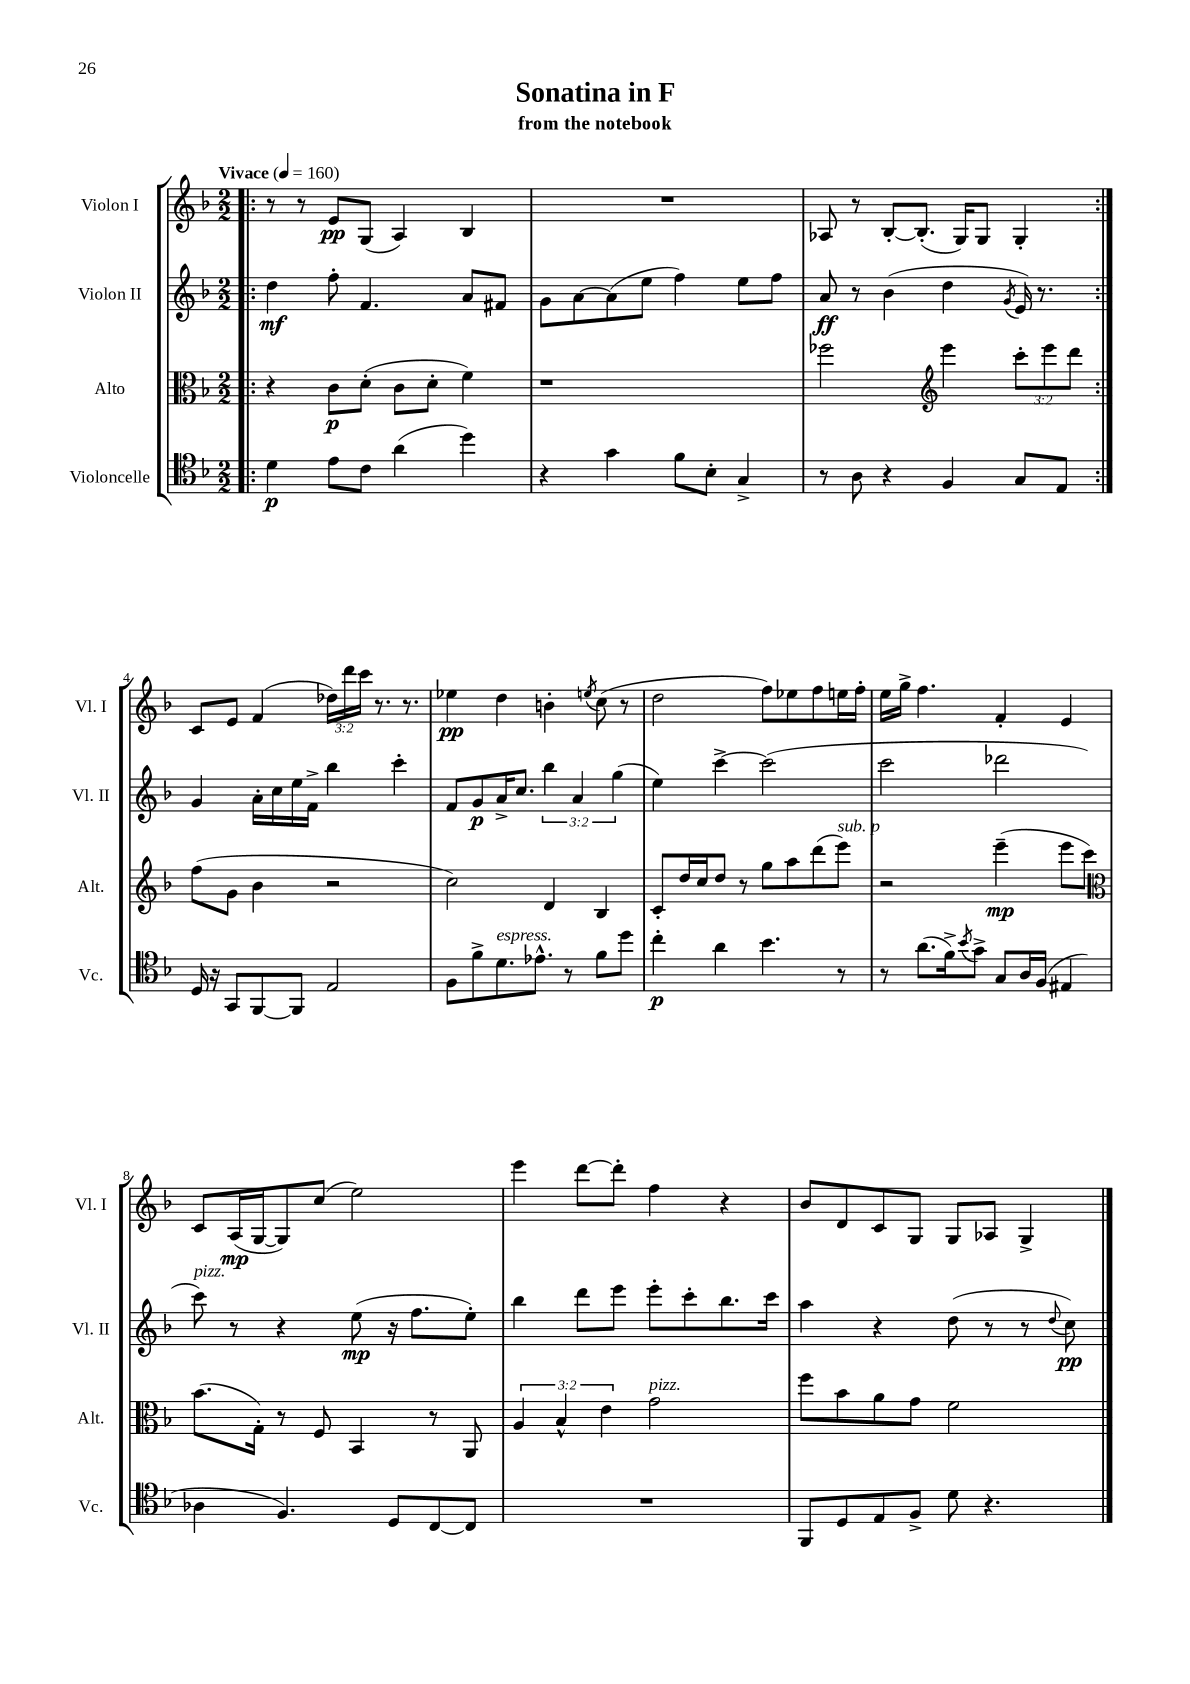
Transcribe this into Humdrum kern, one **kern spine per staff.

**kern	**kern	**kern	**kern
*staff4	*staff3	*staff2	*staff1
*clefC4	*clefC3	*clefG2	*clefG2
*k[b-]	*k[b-]	*k[b-]	*k[b-]
*M2/2	*M2/2	*M2/2	*M2/2
*MM160	*MM160	*MM160	*MM160
=!|:	=!|:	=!|:	=!|:
4d	4r	4dd	8r
.	.	.	8r
8e	8c	8ff'	8e
8c	(8d'	4.f	(8G
(4a	8c	.	4A)
.	8d'	.	.
4dd)	4f)	8a	4B-
.	.	8f#	.
=	=	=	=
4r	1r	8g	1r
.	.	[8a	.
4g	.	(8a]	.
.	.	8ee	.
8f	.	4ff)	.
8B-'	.	.	.
4G^	.	8ee	.
.	.	8ff	.
=	=	=	=
8r	2ff-	8a	8A-
8A	.	8r	8r
4r	.	(4b-	[8B-'
.	.	.	(8.B-']
*	*clefG2	*	*
4F	4eee	4dd	.
.	.	.	16G)
.	.	.	8G
.	.	8qg	.
8G	12ccc'	16e)	4G'
.	.	8.r	.
.	12eee	.	.
8E	.	.	.
.	12ddd	.	.
=:|!	=:|!	=:|!	=:|!
16D	(8ff	4g	8c
16r	.	.	.
8GG	8g	.	8e
[8FF	4b-	16a'	(4f
.	.	16cc	.
8FF]	.	16ee	.
.	.	16f^	.
2E	2r	4bb-	24dd-)
.	.	.	24ddd
.	.	.	24ccc
.	.	.	8.r
.	.	4ccc'	.
.	.	.	8.r
=	=	=	=
8F	2cc)	8f	4ee-
8f^	.	8g	.
8.d	.	16a^	4dd
.	.	8.cc	.
8.e-^^	.	.	.
.	4d	6bb-	4b'
8r	.	.	.
.	.	6a	.
.	.	.	8qee
8f	4B-	.	(8cc
.	.	(6gg	.
8dd	.	.	8r
=	=	=	=
4cc'	8c'	4ee)	2dd
.	16dd	.	.
.	16cc	.	.
4a	8dd	[4ccc^	.
.	8r	.	.
4.b-	8gg	(2ccc]	8ff)
.	8aa	.	8ee-
.	(8ddd	.	8ff
8r	8eee)	.	16ee
.	.	.	16ff'
=	=	=	=
8r	2r	2ccc	16ee
.	.	.	16gg^
(8.a	.	.	4.ff
16f^)	.	.	.
8qb-	.	.	.
8g^	.	.	.
8G	(4eee~	2ddd-	4f'
16A	.	.	.
(16F	.	.	.
4E#	8eee	.	4e
.	8ccc)	.	.
=	=	=	=
*	*clefC3	*	*
4A-	(8.b-	8ccc)	8c
.	.	8r	(16A
.	16G')	.	[16G
4.F)	8r	4r	8G])
.	8F	.	(8cc
.	4BB-	(8ee	2ee)
8D	.	16r	.
.	.	8.ff	.
[8C	8r	.	.
8C]	8AA	8ee')	.
=	=	=	=
1r	6A	4bb-	4eee
.	6B-^^	.	.
.	.	8ddd	[8ddd
.	6e	.	.
.	.	8eee	8ddd']
.	2g	8eee'	4ff
.	.	8ccc'	.
.	.	8.bb-	4r
.	.	16ccc	.
=	=	=	=
8FF	8ff	4aa	8b-
8D	8b-	.	8d
8E	8a	4r	8c
8F^	8g	.	8G
8d	2f	(8dd	8G
4.r	.	8r	8A-
.	.	8r	4G^
.	.	8qqdd	.
.	.	8cc)	.
==	==	==	==
*-	*-	*-	*-
